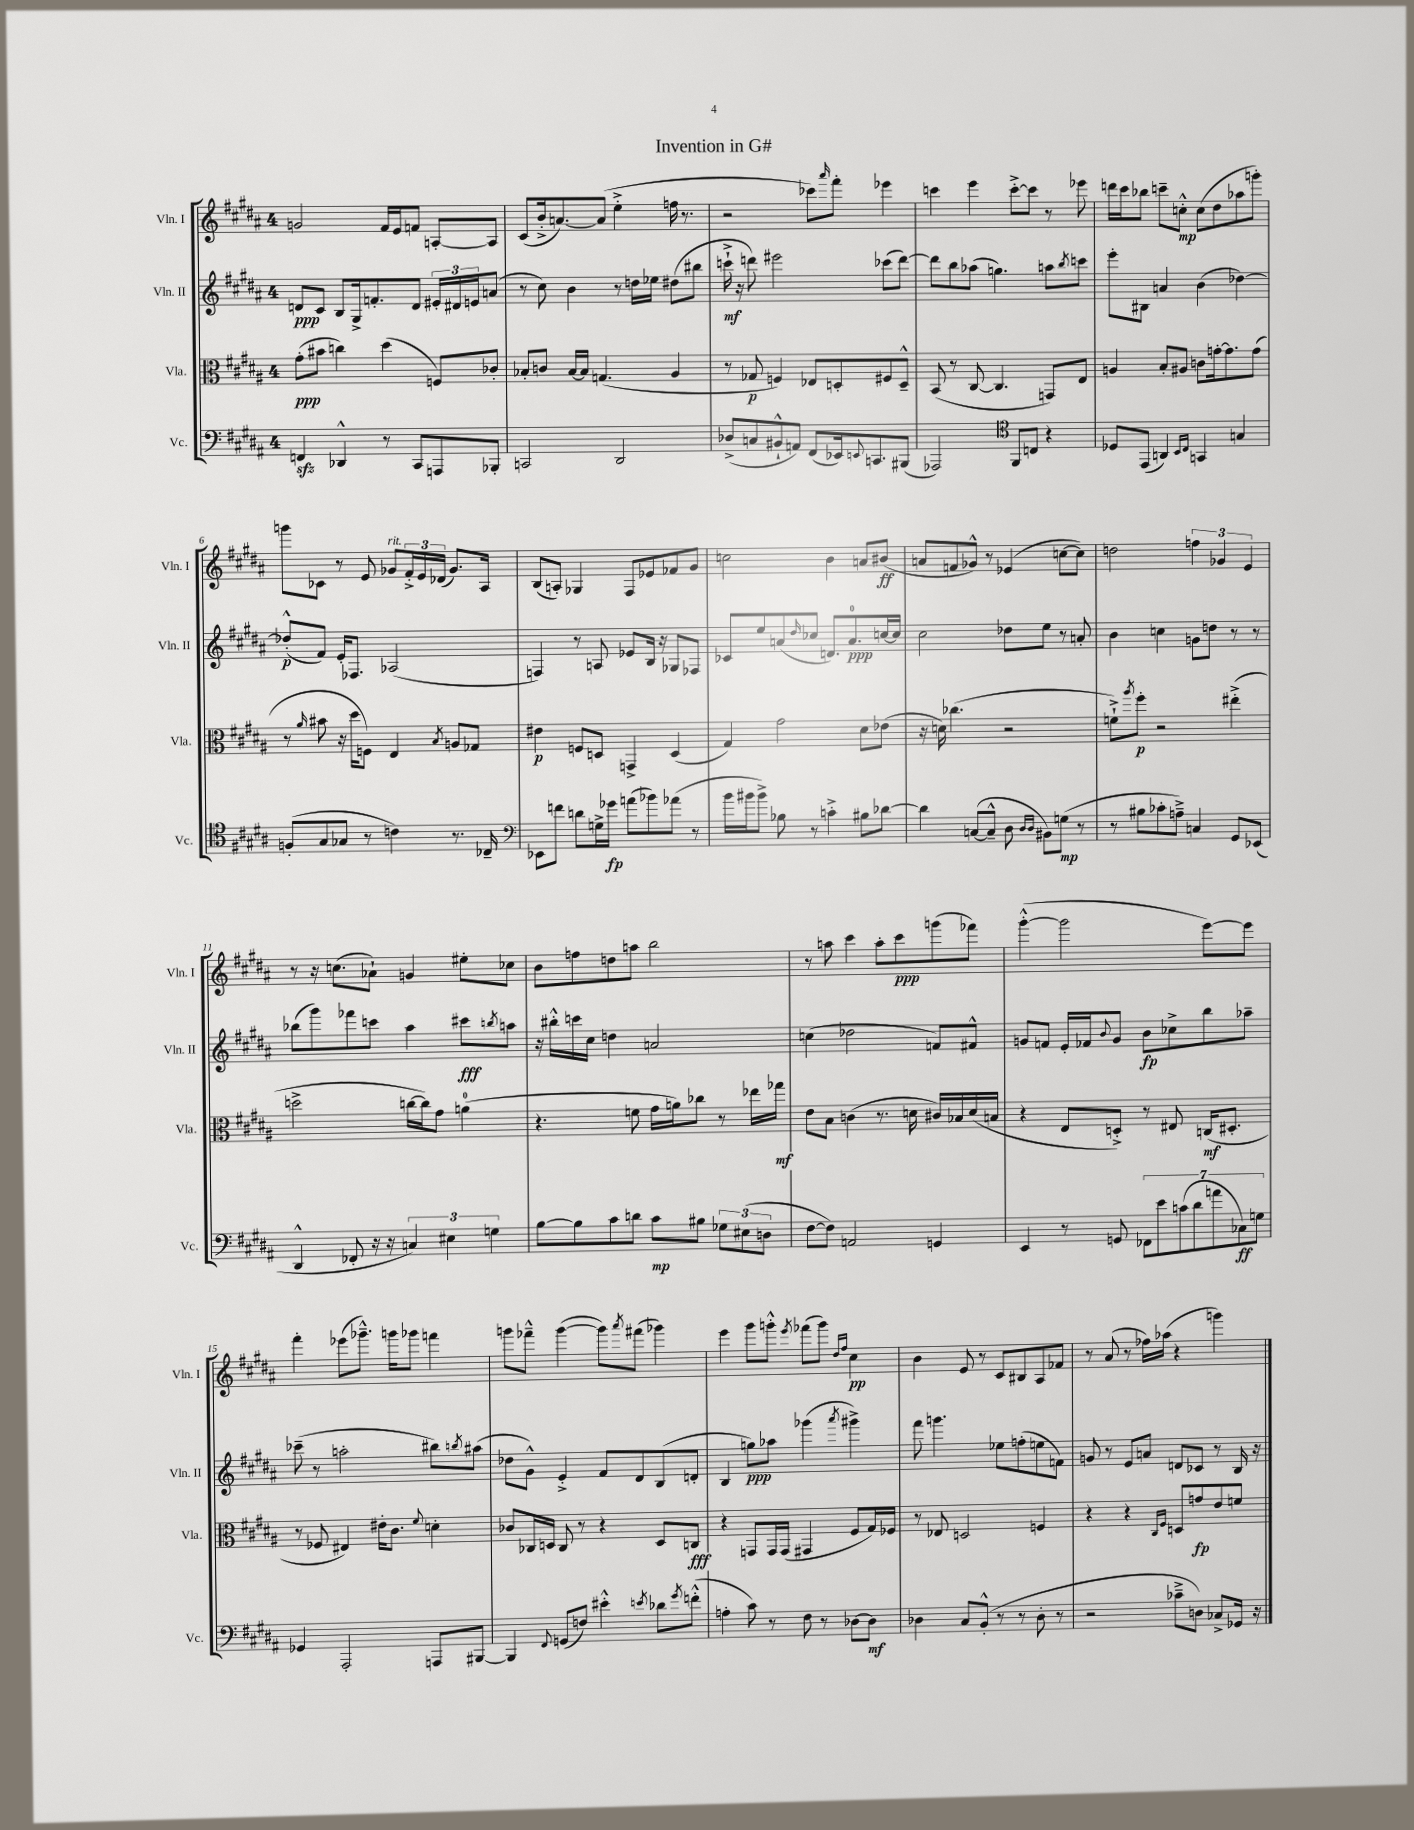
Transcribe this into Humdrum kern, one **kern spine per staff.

**kern	**dynam	**kern	**dynam	**kern	**dynam	**kern	**dynam
*part4	*part4	*part3	*part3	*part2	*part2	*part1	*part1
*staff4	*staff4	*staff3	*staff3	*staff2	*staff2	*staff1	*staff1
*I"Vc.	*	*I"Vla.	*	*I"Vln. II	*	*I"Vln. I	*
*I'Vc.	*	*I'Vla.	*	*I'Vln. II	*	*I'Vln. I	*
*clefF4	*	*clefC3	*	*clefG2	*	*clefG2	*
*k[f#c#g#d#a#]	*	*k[f#c#g#d#a#]	*	*k[f#c#g#d#a#]	*	*k[f#c#g#d#a#]	*
*M4/4	*	*M4/4	*	*M4/4	*	*M4/4	*
=1	=1	=1	=1	=1	=1	=1	=1
4FFnzz/	.	(8g#'\L	ppp	8dn/L	ppp	2gn/	.
.	.	8b#X\J	.	8c#/J	.	.	.
4DD-X^^/	.	4ccn\)	.	8B/L	.	.	.
.	.	.	.	16G#^/k	.	.	.
.	.	.	.	8.fn'/	.	.	.
8r	.	(4dd#\	.	.	.	16f#/LL	.
.	.	.	.	.	.	16e/J	.
8CC#/L	.	.	.	8d/J	.	8fn/J	.
8AAAn/	.	8Fn/L)	.	24e#X'/LL	.	[8An'/L	.
.	.	.	.	24d#X/	.	.	.
.	.	.	.	24en/J	.	.	.
8BBB-X'/J	.	8c-X'/J	.	(8an/J	.	8A/J]	.
=2	=2	=2	=2	=2	=2	=2	=2
2CCn/	.	8B-X'/L	.	8r	.	(8c#/L	.
.	.	8cn/J	.	8cc#\)	.	16b'^/k	.
.	.	.	.	.	.	[8.an/)	.
.	.	[16B-/LL	.	4b\	.	.	.
.	.	16B-/JJ]	.	.	.	.	.
.	.	(4.Gn/	.	.	.	(8a/J]	.
2DD#/	.	.	.	8r	.	4ee'^\	.
.	.	.	.	16ddn\LL	.	.	.
.	.	.	.	16ee-X\JJ	.	.	.
.	.	4A#/	.	(8dd#X\L	.	16ffn\	.
.	.	.	.	.	.	8.r	.
.	.	.	.	8bb#X\J	.	.	.
=3	=3	=3	=3	=3	=3	=3	=3
(8D-X^/L	.	8r	.	16cccn`^\	mf	2r	.
.	.	.	.	16r	.	.	.
8Cn/	.	8G-X/	p	8dddn\)	.	.	.
8BB#X`^^/	.	4Fn/)	.	2eee#X\	.	.	.
8AAn/J)	.	.	.	.	.	.	.
(8FF#/L	.	8E-X/L	.	.	.	8ccc-X\L)	.
.	.	.	.	.	.	16qqaaa#/	.
16EE-X/k)	.	8Dn'/	.	.	.	8fff#'\J	.
8qqEEn/	.	.	.	.	.	.	.
8.CCn/	.	.	.	.	.	.	.
.	.	8F#X/	.	(8ccc-X\L	.	4eee-X\	.
(8BBB#X/J	.	8D~^^/J	.	[8ddd\J)	.	.	.
=4	=4	=4	=4	=4	=4	=4	=4
2AAA-X/)	.	(8BB/	.	8ddd\L]	.	4cccn\	.
.	.	8r	.	8bb\	.	.	.
.	.	[8C#/	.	(8aa-X\J	.	4eee\	.
.	.	4.C#/]	.	4.ggn\)	.	.	.
*clefC4	*	*	*	*	*	*	*
8FF#/L	.	.	.	.	.	[8ccc'^\L	.
8Cn/J	.	.	.	.	.	8ccc\J]	.
4r	.	8GGn/L)	.	8aan\L	.	8r	.
.	.	.	.	8qbb/	.	.	.
.	.	8E/J	.	8cccn\J	.	8eee-X\	.
=5	=5	=5	=5	=5	=5	=5	=5
8D-X/L	.	4An/	.	8eee'\L	.	16dddn\LL	.
.	.	.	.	.	.	16ccc#\J	.
(8EE/J	.	.	.	8B#X\J	.	8bb-X\J	.
4AAn/)	.	8B'/L	.	4an/	.	8cccn~\L	.
.	.	8A#X/J	.	.	.	8ccn'^^\J	mp
16qqBB/LL	.	.	.	.	.	.	.
16qqC#/JJ	.	.	.	.	.	.	.
4GGn/	.	8cn\L	.	(4b\	.	(8cc\L	.
.	.	[16gn'\k	.	.	.	8dd#\	.
.	.	8.g\]	.	.	.	.	.
4Gn/	.	.	.	[4dd-X\)	.	8aa-X\	.
.	.	(8g\J	.	.	.	8gggn'\J)	.
!!LO:LB:g=z
=6	=6	=6	=6	=6	=6	=6	=6
(8Fn'/L	.	8r	.	(8dd-X'^^/L]	p	8gggn\L	.
.	.	16qqa#/	.	.	.	.	.
8G#/	.	8b#X\	.	8f#/J)	.	8c-X\J	.
8G-X/J	.	16r	.	16e'/KL	.	8r	.
.	.	16dd#\KL	.	8.F-X/J	.	.	.
8r	.	8Fn\J)	.	.	.	8e/	.
!	!	!	!	!	!	!LO:TX:a:i:t=rit.	!
4cn\)	.	4E/	.	(2A-X/	.	8g-X/L	.
.	.	.	.	.	.	24f#'^/L	.
.	.	.	.	.	.	24e/	.
.	.	.	.	.	.	(24d-X/JJ	.
.	.	8qB/	.	.	.	.	.
8.r	.	8An/L	.	.	.	8.g-/L)	.
.	.	8G-X/J	.	.	.	.	.
16C-X~/	.	.	.	.	.	16A#/Jk	.
=7	=7	=7	=7	=7	=7	=7	=7
*clefF4	*	*	*	*	*	*	*
8EE-X\L	.	4e#X\	p	4Fn/)	.	(8B/L	.
8fn\J	.	.	.	.	.	8An'/J)	.
8dn\L	.	8Fn/L	.	8r	.	4G-X/	.
16Gn^\L	.	8Dn/J	.	8An/	.	.	.
16g-X\JJ	fp	.	.	.	.	.	.
(8an\L	.	4GGn^/	.	8e-X/L	.	8F#/L	.
8b-X\)	.	.	.	16B/Jk	.	8e-X/	.
.	.	.	.	16r	.	.	.
(8a-X\J	.	(4D/	.	8G-X/L	.	8f-X/	.
8r	.	.	.	8F-X/J	.	8g#/J	.
=8	=8	=8	=8	=8	=8	=8	=8
16b\LL	.	4G#/)	.	8c-X/L	.	2ccn\	.
16b#X\J	.	.	.	.	.	.	.
8b#^\J)	.	.	.	8ee/	.	.	.
8B-X\	.	2g#\	.	(8an/	.	.	.
.	.	.	.	16qqdd#/	.	.	.
8r	.	.	.	8cc-X/J	.	.	.
4cn'^\	.	.	.	8.dn/L)	.	4b\	.
.	.	.	.	8.a/	ppp	.	.
8B#X\L	.	8d#\L	.	.	.	8an/L	.
[8d-X\J	.	(8e-X\J	.	[16ccn/L	.	(8b#X/J	ff
.	.	.	.	16cc/JJ]	.	.	.
=9	=9	=9	=9	=9	=9	=9	=9
4d-\]	.	16r	.	2cc#\	.	8an/L	.
.	.	16dn\)	.	.	.	.	.
.	.	(4.cc-X\	.	.	.	8fn/	.
([8Cn/L	.	.	.	.	.	8g-X^^/J)	.
8C~^^/J]	.	.	.	.	.	8r	.
8D#\	.	2r	.	8dd-X\L	.	(4e-X/	.
16qqD#/LL	.	.	.	.	.	.	.
16qqD#/JJ	.	.	.	.	.	.	.
8BB#X\L)	.	.	.	8ee\J	.	.	.
(8Gn\J	mp	.	.	8r	.	[8ccn\L	.
8r	.	.	.	8an'/	.	8cc\J])	.
=10	=10	=10	=10	=10	=10	=10	=10
8r	.	8fn`^\L)	.	4b\	.	2ddn\	.
.	.	8qaa#/	.	.	.	.	.
8B#X\L	.	8ff#'\J	p	.	.	.	.
8c-X'\	.	2r	.	4ccn\	.	.	.
8An~^\J)	.	.	.	.	.	.	.
4Cn/	.	.	.	8gn\L	.	6ffn\	.
.	.	.	.	8ddn\J	.	.	.
.	.	.	.	.	.	6g-X/	.
8GG#/L	.	(4ee#X'^\	.	8r	.	.	.
.	.	.	.	.	.	6e/	.
(8EE-X/J	.	.	.	8r	.	.	.
!!LO:LB:g=z
=11	=11	=11	=11	=11	=11	=11	=11
4DD#^^/	.	2ddn^\	.	(8bb-X\L	.	8r	.
.	.	.	.	8ggg#\)	.	16r	.
.	.	.	.	.	.	(8.ccn\L	.
8FF-X'/	.	.	.	8fff-X\	.	.	.
16r	.	.	.	8cccn\J	.	8a-X`\J)	.
16r	.	.	.	.	.	.	.
6Cn/)	.	[16ccn\LL	.	4aa#\	.	4gn/	.
.	.	16cc\J])	.	.	.	.	.
.	.	8g#\J	.	.	.	.	.
6E#X\	.	.	.	.	.	.	.
.	.	(4an\	.	8ccc#X\L	fff	8ee#X'\L	.
6Gn\	.	.	.	.	.	.	.
.	.	.	.	8qbbn/	.	.	.
.	.	.	.	8aan\J	.	8cc-X\J	.
=12	=12	=12	=12	=12	=12	=12	=12
[8B\L	.	4.r	.	16r	.	8b\L	.
.	.	.	.	16bb#X'^^\LL	.	.	.
8B\]	.	.	.	16cccn\	.	8ffn\	.
.	.	.	.	16cc#\JJ	.	.	.
8c#\	.	.	.	4ddn\	.	8ddn\	.
8dn\J	.	8fn\	.	.	.	8aan\J	.
8c#\L	mp	16g#\LL	.	2an/	.	2bb\	.
.	.	16an\J)	.	.	.	.	.
8B#X\J	.	8cc-X\J	.	.	.	.	.
12G-X\L	.	8r	.	.	.	.	.
(12E#X\	.	.	.	.	.	.	.
.	.	16ee-X\LL	.	.	.	.	.
12Dn\J	.	.	.	.	.	.	.
.	.	16gg-X\JJ	mf	.	.	.	.
=13	=13	=13	=13	=13	=13	=13	=13
[8F#\L	.	8e\L	.	(4ccn\	.	8r	.
8F#\J])	.	8B\J	.	.	.	8aan\	.
2AAn/	.	(4cn\	.	2dd-X\	.	4ccc#\	.
.	.	8.r	.	.	.	8aa'\L	.
.	.	.	.	.	.	8ccc#\	ppp
.	.	16dn\	.	.	.	.	.
4GGn/	.	16c#X/LL)	.	8fn/L)	.	(8gggn\	.
.	.	16B-X/	.	.	.	.	.
.	.	(16d/	.	8f#X^^/J	.	8fff-X\J)	.
.	.	16Bn/JJ	.	.	.	.	.
=14	=14	=14	=14	=14	=14	=14	=14
4EE/	.	4r	.	8gn/L	.	([4ggg#'^^\	.
.	.	.	.	8fn/J	.	.	.
8r	.	8E/L	.	16e'/LL	.	2ggg#\]	.
.	.	.	.	16f-X/J	.	.	.
.	.	.	.	8qqb/	.	.	.
8GGn/	.	8Dn'^/J)	.	8g/J	.	.	.
14FF-X\L	.	8r	.	8b\L	fp	.	.
14e\	.	.	.	.	.	.	.
.	.	8E#X/	.	8cc-X^\	.	.	.
(14cn\	.	.	.	.	.	.	.
14d#\	.	.	.	.	.	.	.
.	.	(16Cn/KL	mf	8bb\	.	[8eee\L)	.
14an\	.	.	.	.	.	.	.
.	.	8.D#X'/J	.	.	.	.	.
14C-X\)	ff	.	.	.	.	.	.
.	.	.	.	8aa-X~\J	.	8eee\J]	.
14Gn\J	.	.	.	.	.	.	.
!!LO:LB:g=z
=15	=15	=15	=15	=15	=15	=15	=15
4GG-X/	.	8r	.	(8ccc-X~\	.	4fff#'\	.
.	.	8F-X/	.	8r	.	.	.
2AAA#'/	.	4E#X/)	.	2aan'\	.	(8eee-X\L	.
.	.	.	.	.	.	8.ggg-X~^^\J)	.
.	.	16e#X'\KL	.	.	.	.	.
.	.	8.c#\J	.	.	.	16gggn\KL	.
.	.	.	.	.	.	8ggg-X\J	.
.	.	8qqf#/	.	.	.	.	.
8AAAn/L	.	4dn'\	.	8bb#X\L)	.	4fffn\	.
.	.	.	.	8qbbn/	.	.	.
[8BBB#X/J	.	.	.	(8aa#X\J	.	.	.
=16	=16	=16	=16	=16	=16	=16	=16
4BBB#/]	.	8c-X/L	.	8dd-X\L	.	8gggn\L	.
.	.	16C-X/L	.	8g#^^\J)	.	8fff-X~^^\J	.
.	.	16Dn/JJ	.	.	.	.	.
8qqFF#/	.	.	.	.	.	.	.
(8GGn/L	.	8C-/	.	4e'^/	.	([4ggg\	.
8Fn/J)	.	8r	.	.	.	.	.
4e#X'^^\	.	4r	.	8f#/L	.	8ggg\L])	.
.	.	.	.	.	.	8qaaa#/	.
.	.	.	.	8d#/	.	(8fff#X\J	.
8qen/	.	.	.	.	.	.	.
8d-X\L	.	8D/L	.	(8B/	.	4ggg-X\)	.
8qg#/	.	.	.	.	.	.	.
(8fn'^^\J	.	8Cn/J	fff	8dn'/J	.	.	.
=17	=17	=17	=17	=17	=17	=17	=17
4An'\	.	4r	.	4B/	.	4eee\	.
8c#\)	.	8GGn/L	.	8ggn\L)	ppp	8ggg#\L	.
8r	.	16GG/L	.	8aa-X\J	.	8gggn'^^\J	.
.	.	(16GG/JJ	.	.	.	.	.
.	.	.	.	.	.	8qeee/	.
8F#\	.	4GG#X/	.	(4ggg-X\	.	(8fff-X\L	.
8r	.	.	.	.	.	8ggg\J)	.
.	.	.	.	.	.	16qqdd#/LL	.
.	.	.	.	8qaaa#/	.	16qqff#/JJ	.
[8D-X\L	.	8F#/L	.	4ggg#X^\)	.	4cc#\	pp
8D-\J]	mf	16G#/L)	.	.	.	.	.
.	.	16F-X/JJ	.	.	.	.	.
=18	=18	=18	=18	=18	=18	=18	=18
4D-X\	.	8r	.	8fff#\	.	4b\	.
.	.	8E-X/	.	4.gggn\	.	.	.
8C#/L	.	2Dn/	.	.	.	8e/	.
(8BB'^^/J	.	.	.	.	.	8r	.
8r	.	.	.	8ee-X\L	.	8c#/L	.
8r	.	.	.	(8ffn'\	.	8B#X/	.
8D-'\	.	4Fn/	.	8een\	.	8A#/	.
8r	.	.	.	8fn\J)	.	8f-X/J	.
=19	=19	=19	=19	=19	=19	=19	=19
2r	.	4r	.	8gn/	.	8r	.
.	.	.	.	8r	.	(8a#/	.
.	.	4r	.	8e/L	.	8r	.
.	.	.	.	8an/J	.	16ff-X\LL)	.
.	.	.	.	.	.	(16aa-X\JJ	.
.	.	16qqC#/LL	.	.	.	.	.
.	.	16qqF#/JJ	.	.	.	.	.
8c-X~^\L	.	8Dn/L	.	8dn/L	.	4r	.
8Dn\J)	.	8gn/	fp	8c-X/J	.	.	.
8C-X^/L	.	8e/	.	8r	.	4gggn\)	.
16GG-X/Jk	.	8fn/J	.	16B/	.	.	.
16r	.	.	.	16r	.	.	.
==	==	==	==	==	==	==	==
*-	*-	*-	*-	*-	*-	*-	*-
